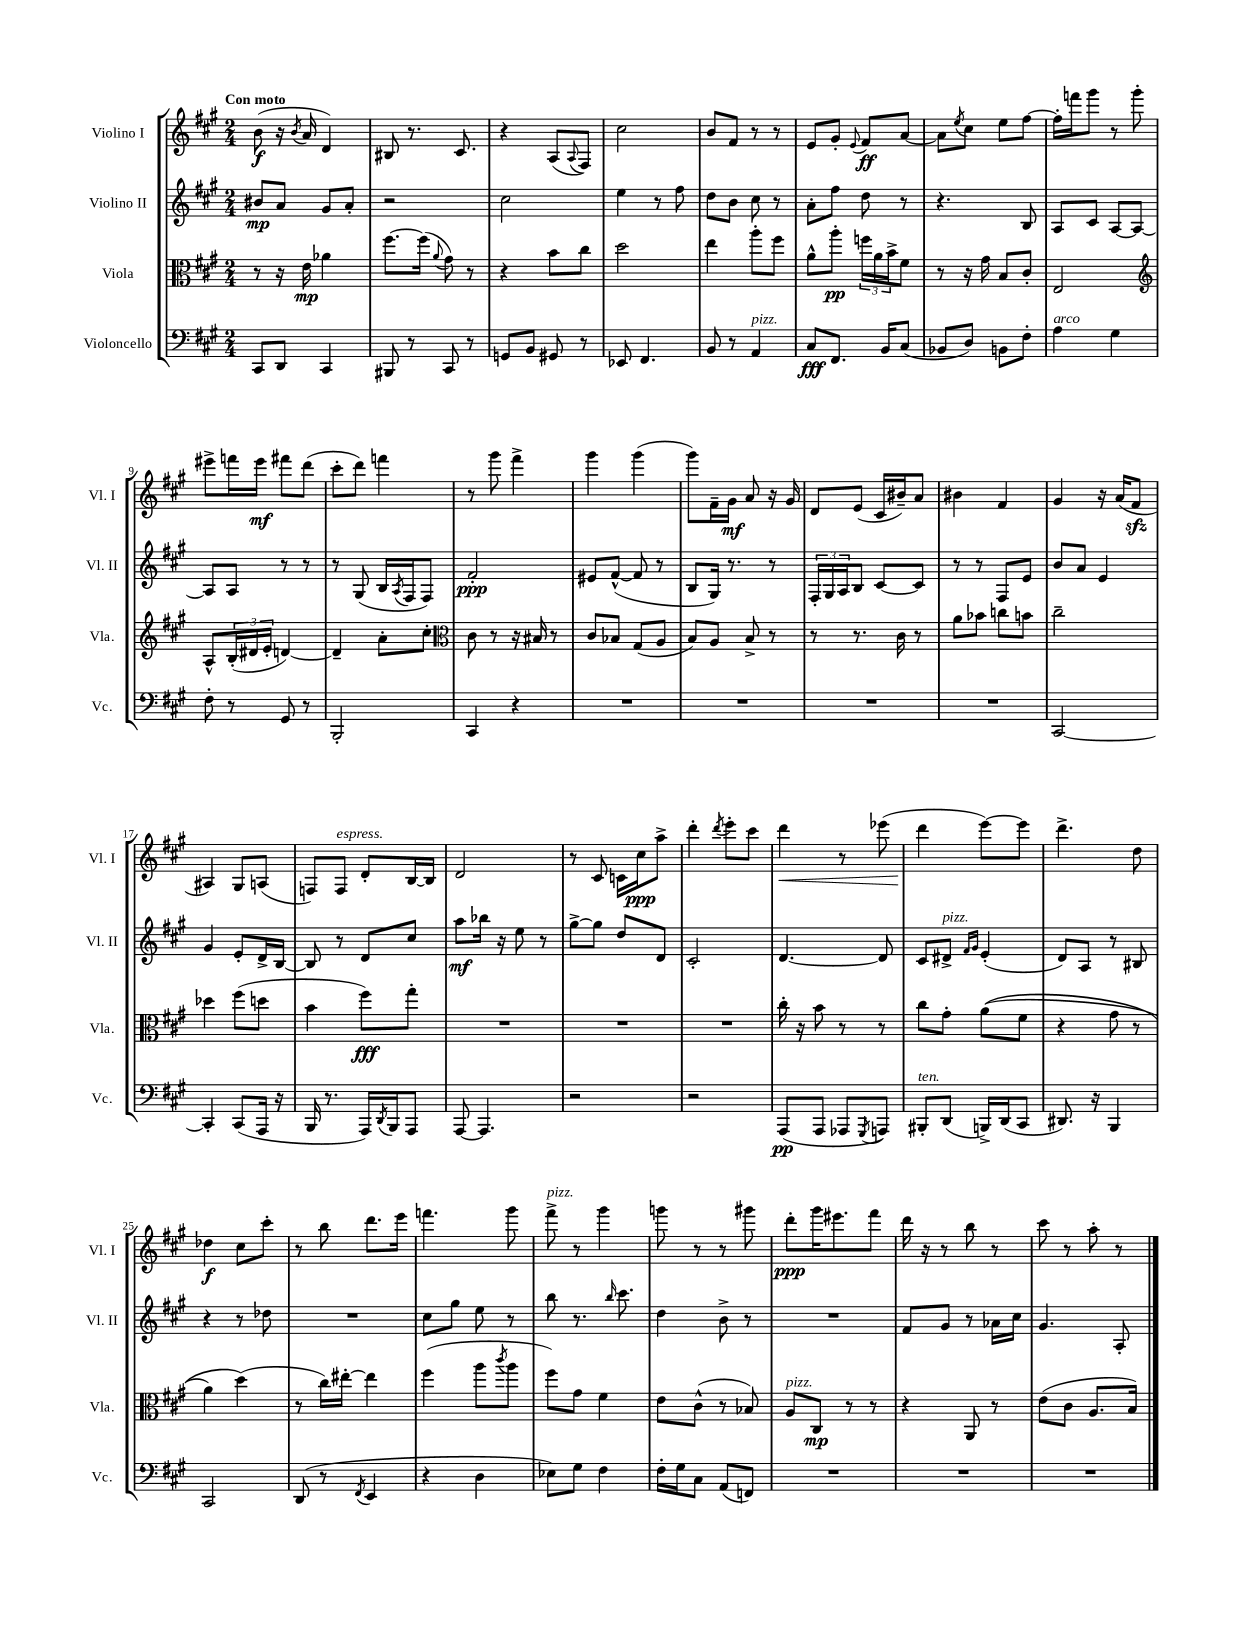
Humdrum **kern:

**kern	**kern	**kern	**kern
*staff4	*staff3	*staff2	*staff1
*clefF4	*clefC3	*clefG2	*clefG2
*k[f#c#g#]	*k[f#c#g#]	*k[f#c#g#]	*k[f#c#g#]
*M2/4	*M2/4	*M2/4	*M2/4
8CC#	8r	8b#	(8b
8DD	16r	8a	16r
.	.	.	8qb
.	16e	.	16a
4CC#	4a-	8g#	4d)
.	.	8a'	.
=	=	=	=
8BBB#	[8.ff#	2r	8B#
8r	.	.	8.r
.	(16ff#]	.	.
.	8qqa	.	.
8CC#	8g#)	.	.
.	.	.	8.c#
8r	8r	.	.
=	=	=	=
8GG	4r	2cc#	4r
8BB	.	.	.
8GG#	8b	.	(8A
.	.	.	8qqA
8r	8cc#	.	8F#)
=	=	=	=
8EE-	2dd	4ee	2cc#
4.FF#	.	.	.
.	.	8r	.
.	.	8ff#	.
=	=	=	=
8BB	4ee	8dd	8b
8r	.	8b	8f#
4AA	8aa'	8cc#	8r
.	8ff#	8r	8r
=	=	=	=
8C#	8a^^	8a'	8e
8.FF#	8aa'	8ff#	8g#'
.	.	.	8qqe
.	24ff	8dd	8f#
.	24a	.	.
16BB	.	.	.
.	24b^	.	.
(8C#	8f#	8r	[8a
=	=	=	=
8BB-	8r	4.r	8a]
.	.	.	8qee
8D)	16r	.	8cc#
.	16g#	.	.
8BB	8B	.	8ee
8F#'	8c#'	8B	[8ff#
=	=	=	=
4A	2E	8A	16ff#']
.	.	.	16fff
.	.	8c#	8ggg#
4G#	.	[8A	8r
.	.	8A_	8ggg#'
=	=	=	=
*	*clefG2	*	*
8F#'	8A^^	8A]	8eee#^
8r	(24B'	8A	16fff
.	24d#	.	.
.	.	.	16eee#
.	24e'	.	.
8GG#	[4d)	8r	8fff#
8r	.	8r	(8ddd
=	=	=	=
2BBB'	4d~]	8r	8ccc#'
.	.	(8G#	8ddd)
.	8a'	16B	4fff
.	.	8qA	.
.	.	16F#	.
.	8cc#'	8F#)	.
=	=	=	=
*	*clefC3	*	*
4CC#	8c#	2f#'	8r
.	8r	.	8ggg#
4r	16r	.	4fff#^
.	16B#	.	.
.	8r	.	.
=	=	=	=
2r	8c#	8e#	4ggg#
.	8B-	([8f#^^	.
.	(8G#	8f#]	(4ggg#
.	8A	8r	.
=	=	=	=
2r	8B)	8B	8ggg#)
.	8A	16G#)	16f#~
.	.	8.r	16g#
.	8B^	.	8a
.	8r	8r	16r
.	.	.	16g#
=	=	=	=
2r	8r	24F#'	8d
.	.	24G#	.
.	.	24A	.
.	8.r	8B	(8e
.	.	[8c#	16c#
.	16c#	.	16b#~)
.	8r	8c#]	8a
=	=	=	=
2r	8a	8r	4b#
.	8b-	8r	.
.	8cc	8F#	4f#
.	8b	8e	.
=	=	=	=
[2CC#	2cc#~	8b	4g#
.	.	8a	.
.	.	4e	16r
.	.	.	(16a
.	.	.	8f#
=	=	=	=
4CC#']	4dd-	4g#	4A#)
(8CC#	(8ff#	8e'	8G#
16AAA	8dd	16d^	(8A
16r	.	[16B	.
=	=	=	=
16BBB	4b	8B]	8F)
8.r	.	.	.
.	.	8r	8F
16AAA)	8ff#)	8d	8d'
8qDD	.	.	.
16BBB	.	.	.
8AAA	8gg#'	8cc#	[16B
.	.	.	16B]
=	=	=	=
[8AAA	2r	8aa	2d
4.AAA]	.	16bb-	.
.	.	16r	.
.	.	8ee	.
.	.	8r	.
=	=	=	=
2r	2r	[8gg#^	8r
.	.	8gg#]	8c#
.	.	8dd	16c
.	.	.	16cc#
.	.	8d	8aa^
=	=	=	=
2r	2r	2c#'	4ddd'
.	.	.	8qddd
.	.	.	8eee'
.	.	.	8ccc#
=	=	=	=
(8AAA	16cc#'	[4.d	4ddd
.	16r	.	.
8AAA	8b	.	.
8AAA-	8r	.	8r
8qGGG#	.	.	.
8AAA)	8r	8d]	(8eee-
=	=	=	=
8BBB#'	8cc#	8c#	4ddd
(8DD	8g#'	8d#^	.
.	.	16qqf#	.
.	.	16qqg#	.
16BBB^)	&((8a	(4e'	[8eee)
(16DD	.	.	.
8CC#	8f#	.	8eee]
=	=	=	=
8.DD#)	4r	8d)	4.ddd^
.	.	8A	.
16r	.	.	.
4BBB	8g#	8r	.
.	8r	8B#	8dd
=	=	=	=
2CC#	4a)	4r	4dd-
.	(4dd&)	8r	8cc#
.	.	8dd-	8ccc#'
=	=	=	=
(8DD	8r	2r	8r
8r	16cc#)	.	8bb
.	[16ee#'	.	.
8qFF#	.	.	.
4EE	4ee#]	.	8.ddd
.	.	.	16eee
=	=	=	=
4r	(4ff#	8cc#	4.fff
.	.	8gg#	.
4D	8aa	8ee	.
.	8qccc#	.	.
.	8aa	8r	8ggg#
=	=	=	=
8E-)	8ff#)	8bb	8fff#^
8G#	8g#	8.r	8r
4F#	4f#	.	4ggg#
.	.	16qqbb	.
.	.	8.ccc#	.
=	=	=	=
16F#'	8e	4dd	8ggg
16G#	.	.	.
8C#	(8c#^^	.	8r
(8AA	8r	8b^	8r
8FF)	8B-)	8r	8ggg#
=	=	=	=
2r	8A	2r	8ddd'
.	8C#	.	16ggg#
.	.	.	8.eee#
.	8r	.	.
.	8r	.	8fff#
=	=	=	=
2r	4r	8f#	16ddd
.	.	.	16r
.	.	8g#	8r
.	8AA	8r	8bb
.	8r	16a-	8r
.	.	16cc#	.
=	=	=	=
2r	(8e	4.g#	8ccc#
.	8c#	.	8r
.	8.A	.	8aa'
.	.	8A'	8r
.	16B)	.	.
==	==	==	==
*-	*-	*-	*-
